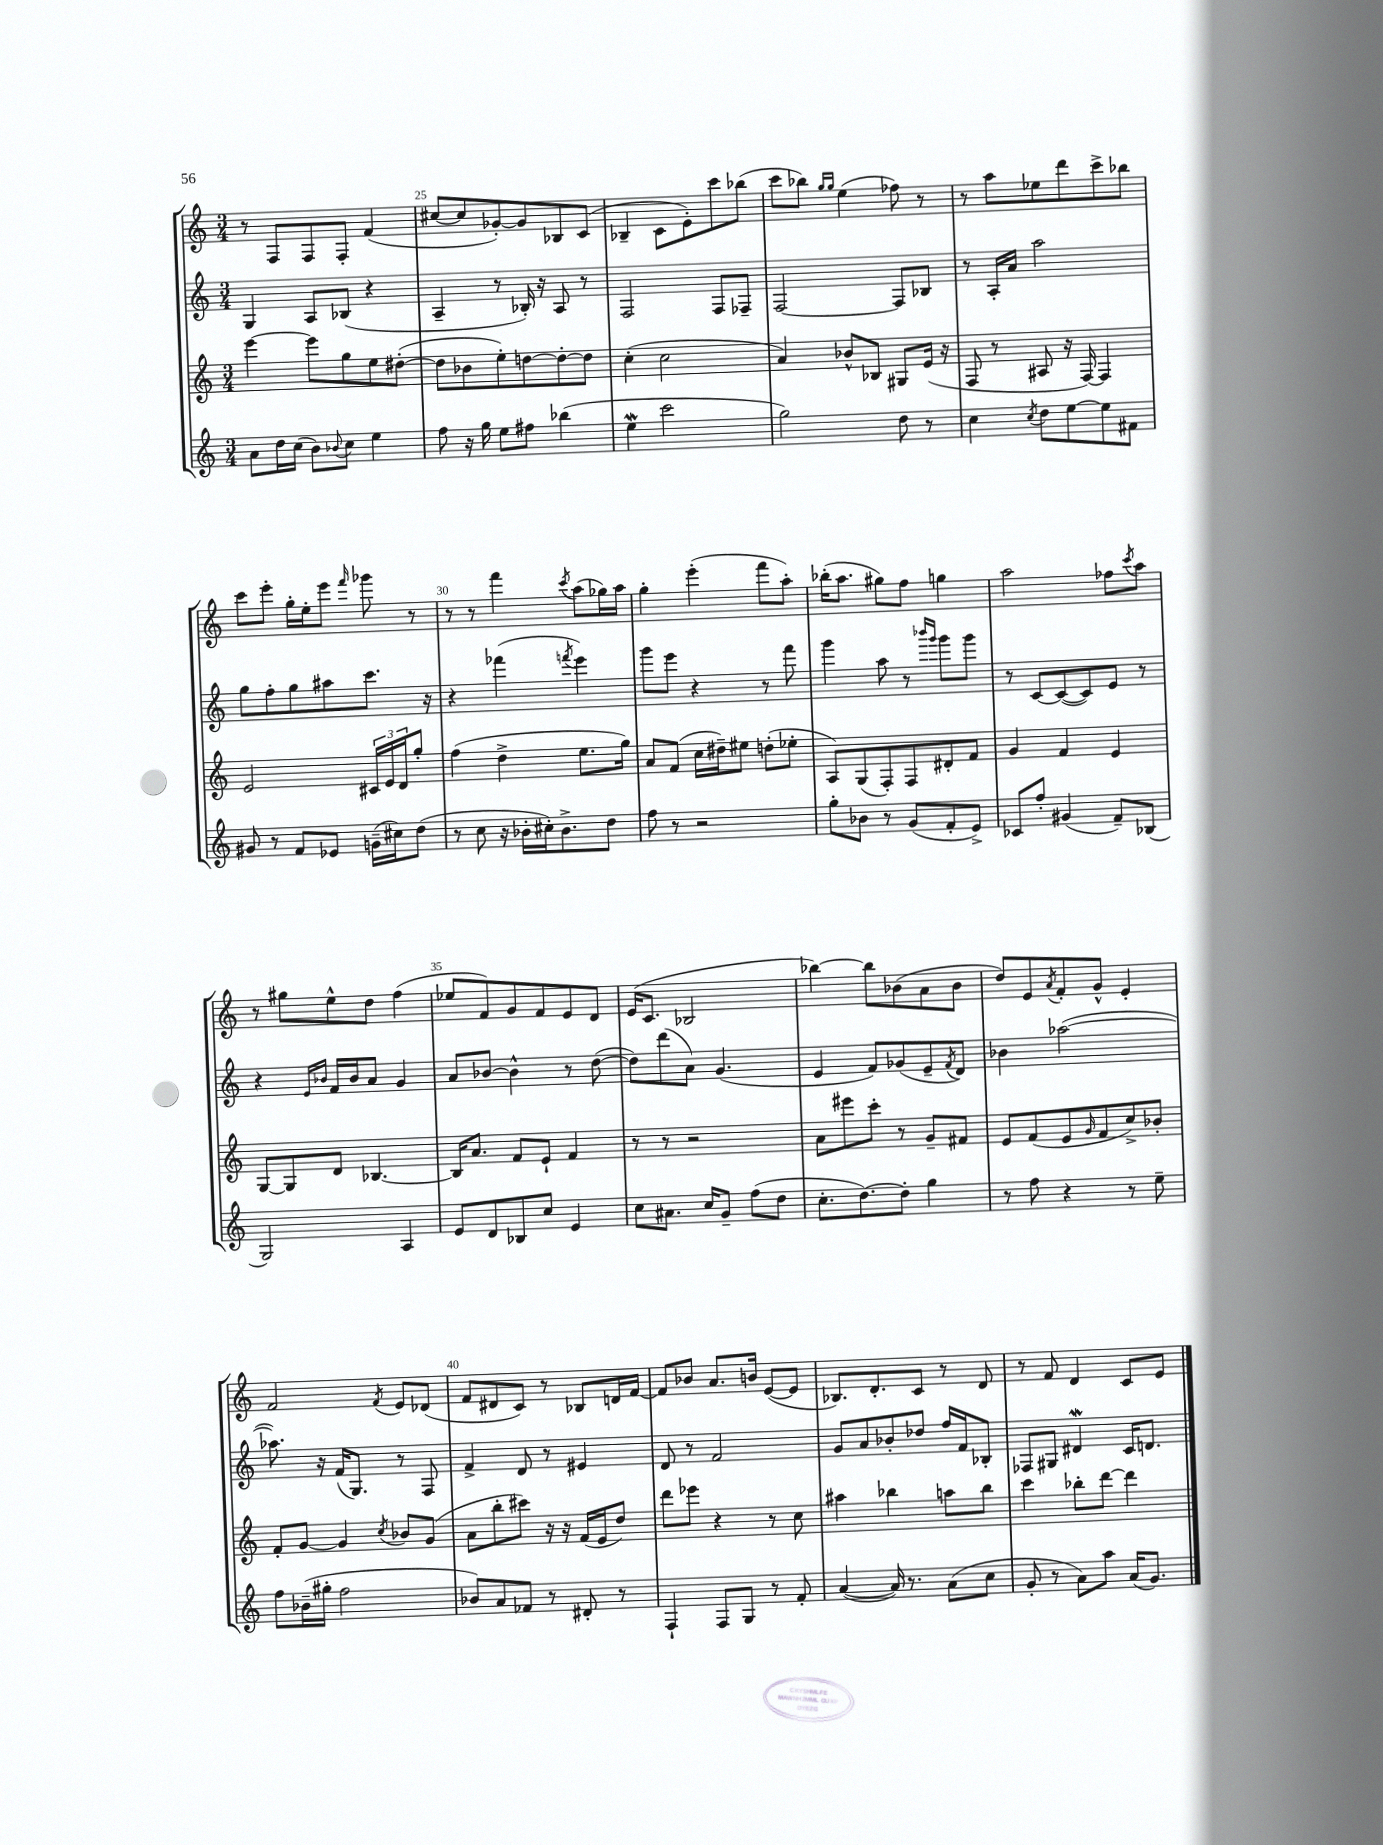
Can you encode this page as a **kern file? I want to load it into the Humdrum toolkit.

**kern	**kern	**kern	**kern
*staff4	*staff3	*staff2	*staff1
*clefG2	*clefG2	*clefG2	*clefG2
*k[]	*k[]	*k[]	*k[]
*M3/4	*M3/4	*M3/4	*M3/4
8a	[4eee	4G	8r
16dd	.	.	8F
(16cc	.	.	.
8b)	8eee]	8A	8F
8qqb-	.	.	.
8cc	8gg	(8B-	8F'
4ee	8ee	4r	(4f
.	([8dd#'	.	.
=	=	=	=
8ff	8dd#]	4A~	[8cc#
16r	8b-	.	8cc#]
16gg	.	.	.
8ee	8ee')	8r	[8g-')
8ff#	[8dd	16B-')	8g-]
.	.	16r	.
(4bb-	8dd'_	8A	8B-
.	8dd]	8r	(8c
=	=	=	=
4ee	(4cc'	2F	4B-~
2ccc	2cc	.	8c
.	.	.	8e')
.	.	8F	8ccc
.	.	8F-~	(8bb-
=	=	=	=
2gg)	4a)	[2F	8ccc
.	.	.	8bb-)
.	.	.	16qqgg
.	.	.	16qqgg
.	8b-^^	.	(4ee
.	8B-	.	.
8dd	8G#	8F]	8ff-)
8r	(16e	8B-	8r
.	16r	.	.
=	=	=	=
4cc	8F	8r	8r
.	8r	16A'	8aa
.	.	16a	.
8qcc	.	.	.
8dd	8A#	2aa	8ee-
[8ee	16r	.	8ddd
.	[16F)	.	.
8ee]	4F]	.	8ccc^
8f#	.	.	8bb-
=	=	=	=
8g#	2e	8gg	8ccc
8r	.	8ff'	8eee'
8f	.	8gg	16gg'
.	.	.	16ee'
8e-	.	8aa#	8eee
.	.	.	16qqfff
(16g~	24c#	8.ccc	8ggg-
.	24e	.	.
16cc#)	.	.	.
.	24d	.	.
(8dd	8gg'	.	8r
.	.	16r	.
=	=	=	=
8r	(4ff	4r	8r
8cc	.	.	8r
16r	4dd^	(4fff-	4fff
16b-'	.	.	.
16cc#')	.	.	.
8.b-^	.	.	.
.	.	8qfff	8qccc
.	8.ee	4eee)	(8aa
8dd	.	.	16gg-)
.	16gg)	.	16aa
=	=	=	=
8ff	8a	8ggg	4gg'
8r	(8f	8eee	.
2r	16cc	4r	(4eee'
.	16dd#~)	.	.
.	8ee#	.	.
.	(8dd'	8r	8fff
.	8ee-'	8fff	8aa')
=	=	=	=
8gg'	8A)	4ggg	(16bb-'
.	.	.	8.aa
8b-	(8G	.	.
8r	8F')	8aa	8gg#)
(8g	8F	8r	8ff
.	.	16qqbbb-	.
.	.	16qqggg	.
8f'	8d#'	8ggg	4gg
8e^)	8f	8ggg	.
=	=	=	=
8c-	4g	8r	2aa
8ff'	.	[8c	.
(4g#	4f	(8c_	.
.	.	8c])	.
8f~)	4e	8e	8ff-
.	.	.	8qccc
(8B-	.	8r	8aa
=	=	=	=
2G)	[8G	4r	8r
.	8G]	.	8gg#
.	.	16qqe	.
.	.	16qqb-	.
.	8d	16f	8ee^^
.	.	16b-	.
.	[4.B-	8a	8dd
4A	.	4g	(4ff
=	=	=	=
8e	16B-]	8a	8ee-
.	8.a	.	.
8d	.	[8b-	8f)
8B-	8f	4b-^^]	8g
8cc	8e`	.	8f
4e	4f	8r	8e
.	.	([8dd	8d
=	=	=	=
8cc	8r	8dd])	(16e
.	.	.	8.c
8.a#	8r	(8ddd	.
.	2r	8a)	2B-
16cc	.	.	.
8g~	.	(4.g	.
(8ff	.	.	.
8dd	.	.	.
=	=	=	=
8.cc'	8a	4e	[4bb-)
.	8eee#	.	.
[8.dd)	.	.	.
.	8ccc'	8f)	8bb-]
8dd']	8r	(8g-	(8b-
4gg	8g~	8e~	8a
.	.	8qf	.
.	8f#	8d)	8b-
=	=	=	=
8r	8e	4b-	8dd)
8ff	(8f	.	8e
.	.	.	8qa
4r	8e	([2aa-	8f'
.	16qqg	.	.
.	8f	.	8g^^
8r	8cc^)	.	4e'
8ee~	8b-'	.	.
=	=	=	=
8ff	8f'	8.aa-])	2f
(16b-~	[8g	.	.
16gg#'	.	16r	.
2ff	4g]	(16f	.
.	.	8.G)	.
.	8qcc	.	8qf
.	8b-	8r	8e
.	(8g	8F	(8d-
=	=	=	=
8b-)	8a	4f^	8f
8a	8bb'	.	8d#
8f-	8ccc#)	8d	8c)
8r	16r	8r	8r
.	16r	.	.
8d#'	(16f	4e#	8B-
.	16e	.	.
8r	8dd)	.	16d
.	.	.	[16f
=	=	=	=
4F`	8ddd	8d	8f]
.	8eee-	8r	8b-
8F	4r	2f	8.a
8G	.	.	.
.	.	.	16b
8r	8r	.	([8e
8f'	8cc	.	8e]
=	=	=	=
([4a	4aa#	8g	8.B-)
.	.	8a	.
.	.	.	8.d'
16a])	4bb-	8b-'	.
8.r	.	.	.
.	.	8dd-	8c
(8a	8aa	16ff	8r
.	.	16f	.
8cc	8bb-	8B-'	8d
=	=	=	=
8g'	4ccc	8F-	8r
8r	.	8G#	8f
8a)	8bb-'	4d#	4d
8aa	[8ddd	.	.
(16a	4ddd]	16c	8c
8.g)	.	8.d	.
.	.	.	8e
==	==	==	==
*-	*-	*-	*-
